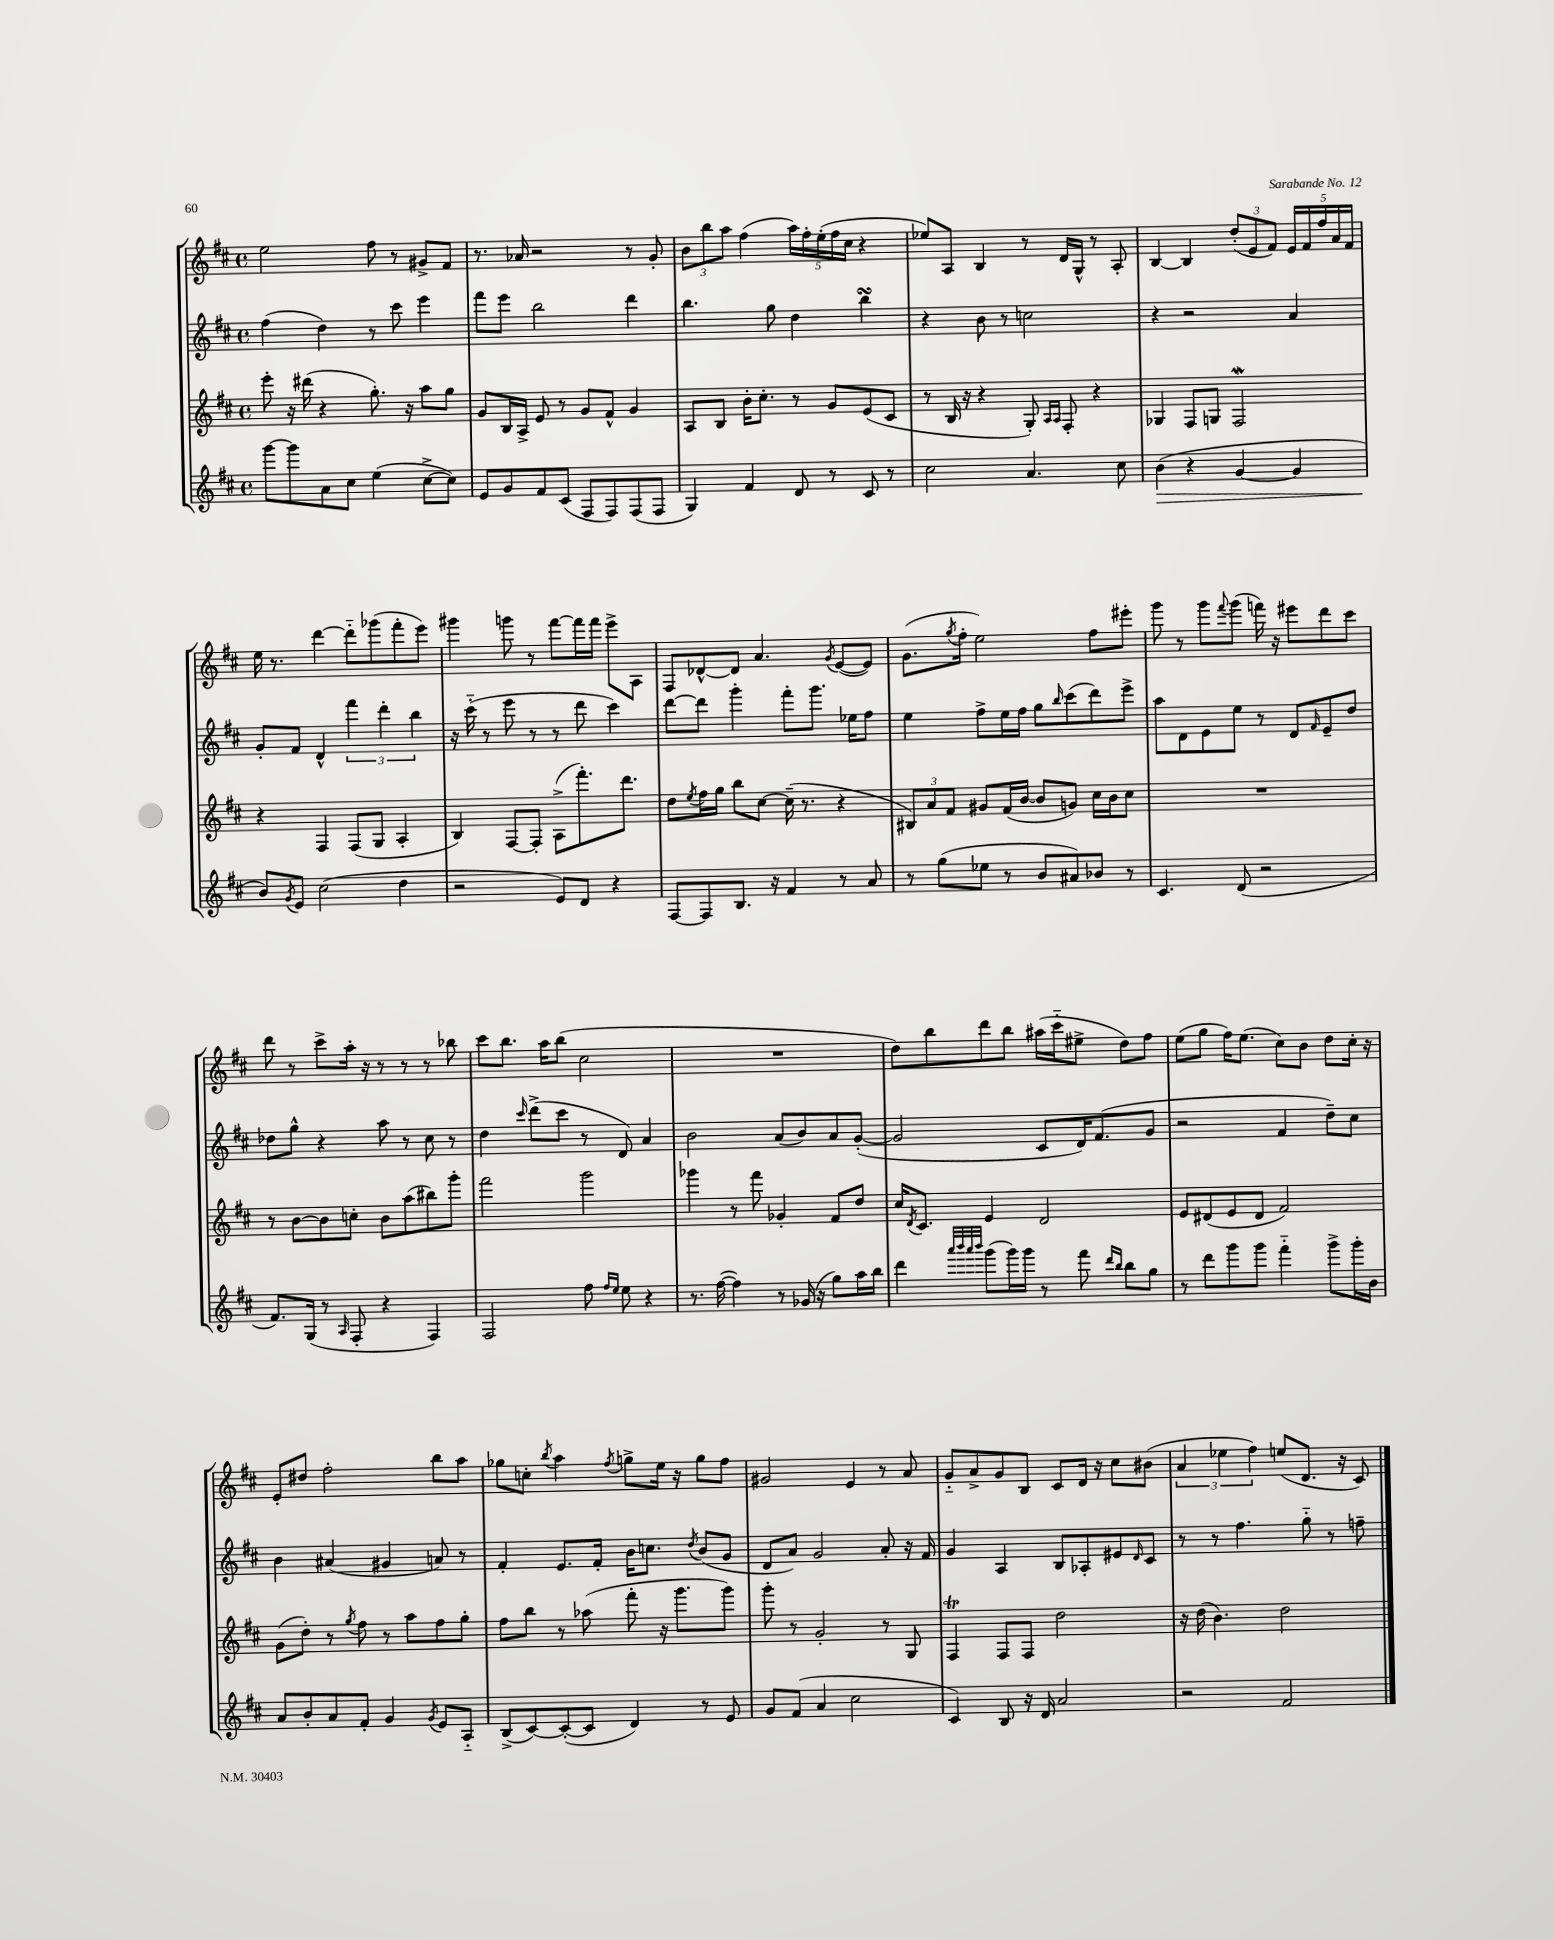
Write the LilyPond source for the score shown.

<<
\new StaffGroup <<
\new Staff = "s0" {
    \clef treble \key d \major \defaultTimeSignature \time 4/4
    e''2 fis''8 r8 gis'8-> fis'8 |
    r8. aes'16 r2 r8 g'8-. |
    \tuplet 3/2 { b'8 b''8 a''8 } fis''4( \tuplet 5/4 { a''16) fis''16-. e''16-.( fis''16 cis''16 } r4 |
    ees''8) a8 b4 r8 d'16 g16-^ r8 a8-. |
    b4~ b4 \tuplet 3/2 { d''8-.( e'8 fis'8) } \tuplet 5/4 { e'16 fis'16 fis''16 a'16 fis'16 } |
    e''16 r8. d'''4~ d'''8-_ ges'''8( fis'''8-. e'''8) |
    gis'''4 g'''8 r8 fis'''8~ fis'''16 fis'''16 e'''8-> a8 |
    fis8 des'8~-^ des'8 a'4. \acciaccatura { g'8 } e'8~( e'8) |
    g'8.( \acciaccatura { g''8 } fis''16-. e''2) fis''8 eis'''8-. |
    g'''8 r8 g'''8 \appoggiatura { fis'''8 } g'''8( f'''16) r16 eis'''8 d'''8 cis'''8 |
    d'''8 r8 cis'''8-> a''16-. r16 r8 r8 r8 bes''8 |
    cis'''8 b''8. a''16 b''8( cis''2 |
    R1 |
    d''8) b''8 d'''8 b''8 ais''16( cis'''16-_ eis''8-> d''8) fis''8 |
    e''8( g''8 fis''16) e''8.( cis''8) b'8 d''8 cis''16-. r16 |
    e'8-. dis''8 fis''2-. b''8 a''8 |
    ges''8 c''8-. \acciaccatura { b''8 } a''4 \acciaccatura { fis''8 } g''8-> e''16 r16 g''8 fis''8 |
    gis'2 e'4 r8 a'8 |
    g'8-_ a'8-> g'8 b8 cis'8 d'16 r16 cis''8 bis'8( |
    \tuplet 3/2 { a'4 ees''4 fis''4) } e''8( d'8. r16 cis'8) \bar "|." |
}
\new Staff = "s1" {
    \clef treble \key d \major \defaultTimeSignature \time 4/4
    fis''4( d''4) r8 cis'''8 e'''4 |
    fis'''8 e'''8 b''2 d'''4 |
    b''4. g''8 d''4 b''4\turn |
    r4 b'8 r8 c''2 |
    r4 r2 a'4 |
    g'8-. fis'8 d'4-^ \tuplet 3/2 { fis'''4 d'''4-. b''4 } |
    r16 cis'''16-_( r8 e'''8 r8 r8 d'''8 cis'''4) |
    d'''8~ d'''8 g'''4-. fis'''8-. g'''8. ees''16 fis''8 |
    e''4 fis''8-> e''16 fis''16 g''8 \grace { b''16 } cis'''8( d'''8) e'''8-> |
    a''8 d'8 e'8 e''8 r8 d'8 \grace { fis'16 } e'8-- d''8 |
    des''8 g''8-^ r4 a''8 r8 cis''8 r8 |
    d''4 \grace { cis'''16 } d'''8->( cis'''8 r8 d'8) a'4 |
    b'2 a'8( b'8) a'8 g'8~-.( |
    g'2 cis'8 d'16) fis'8.( g'8 |
    r2 fis'4 d''8--) cis''8 |
    b'4 ais'4( gis'4 a'8) r8 |
    fis'4-. e'8. fis'16-. b'16 c''8. \acciaccatura { d''8 } b'8( g'8 |
    d'8 a'8) g'2 a'8-. r16 fis'16 |
    g'4 a4 b8 aes8-. eis'8 \grace { d'16 } cis'8 |
    r8 r8 fis''4. g''8-_ r8 f''8-- \bar "|." |
}
\new Staff = "s2" {
    \clef treble \key d \major \defaultTimeSignature \time 4/4
    e'''8-. r16 dis'''16( r4 g''8.-.) r16 a''8 g''8 |
    g'8 b16 a16-> e'8 r8 g'8 fis'8-^ g'4 |
    a8 b8 b'16-. cis''8.-. r8 g'8 e'8( cis'8 |
    r8 b16 r16 r4 g8-.) \grace { a16 a16 } fis8-. r4 |
    ges4 fis8 g8 fis2\mordent |
    r4 fis4 fis8( g8 a4-. |
    b4) fis8~ fis8-. a8->( fis'''8.-.) d'''8. |
    d''8 \acciaccatura { e''8 } fis''16 g''16 b''8 cis''8~ cis''16--( r8. r4 |
    \tuplet 3/2 { bis8) a'8 fis'8 } gis'8 fis'16( b'16~ b'8 g'8) cis''16 b'16 cis''8 |
    R1 |
    r8 b'8~ b'8 c''8-. b'8 a''8( bis''8) g'''8-. |
    fis'''2 g'''2 |
    ges'''4 r8 fis'''8 ges'4-. fis'8 d''8 |
    cis''16 \acciaccatura { d'8 } cis'8. e'4 d'2 |
    e'8 dis'8( e'8 dis'8 fis'2) |
    g'8( d''8-.) r8 \acciaccatura { g''8 } fis''8 r8 a''8 fis''8 g''8-. |
    fis''8 b''8 r8 aes''8( fis'''8-. r16 g'''8. g'''8) |
    g'''8-. r8 g'2-. r8 g8 |
    fis4\trill fis8 fis8 d''2 |
    r16 d''16( b'4.) d''2 \bar "|." |
}
\new Staff = "s3" {
    \clef treble \key d \major \defaultTimeSignature \time 4/4
    g'''8~ g'''8 a'8 cis''8 e''4( cis''8~-> cis''8) |
    e'8 g'8 fis'8 cis'8( fis8 fis8) fis8( fis8 |
    g4) fis'4 d'8 r8 cis'8 r8 |
    cis''2 a'4. cis''8 |
    b'4\>( r4 g'4~ g'4 |
    b'8\!) \acciaccatura { g'8 } e'8 cis''2( d''4 |
    r2 e'8) d'8 r4 |
    fis8~ fis8 b8. r16 fis'4 r8 a'8 |
    r8 g''8( ees''8 r8 b'8 ais'8) bes'8 r8 |
    cis'4. d'8( r2 |
    fis'8.) g16( r8 \grace { a16 } fis8-. r4 fis4) |
    fis2 fis''8 \grace { fis''16 e''16 } e''8 r4 |
    r8. fis''16~( fis''4) r8 ges'16( r16 g''8) a''16 b''16 |
    d'''4 \grace { a'''32 b'''32 a'''32 b'''32 } g'''8( g'''16) g'''16 r8 fis'''8 \grace { d'''16 b''16 } b''8 g''8 |
    r8 d'''8 g'''8 g'''8 fis'''4-_ g'''8-> g'''16-. b'16 |
    a'8 b'8-. a'8 fis'8-. g'4 \acciaccatura { g'8 } e'8 a8-_ |
    b8->( cis'8~) cis'8~-.( cis'8 d'4) r8 e'8 |
    g'8 fis'8( a'4 cis''2 |
    cis'4) b8 r16 d'16 a'2 |
    r2 fis'2 \bar "|." |
}
>>
>>
\layout { \context { \Score \remove "Bar_number_engraver" } }
